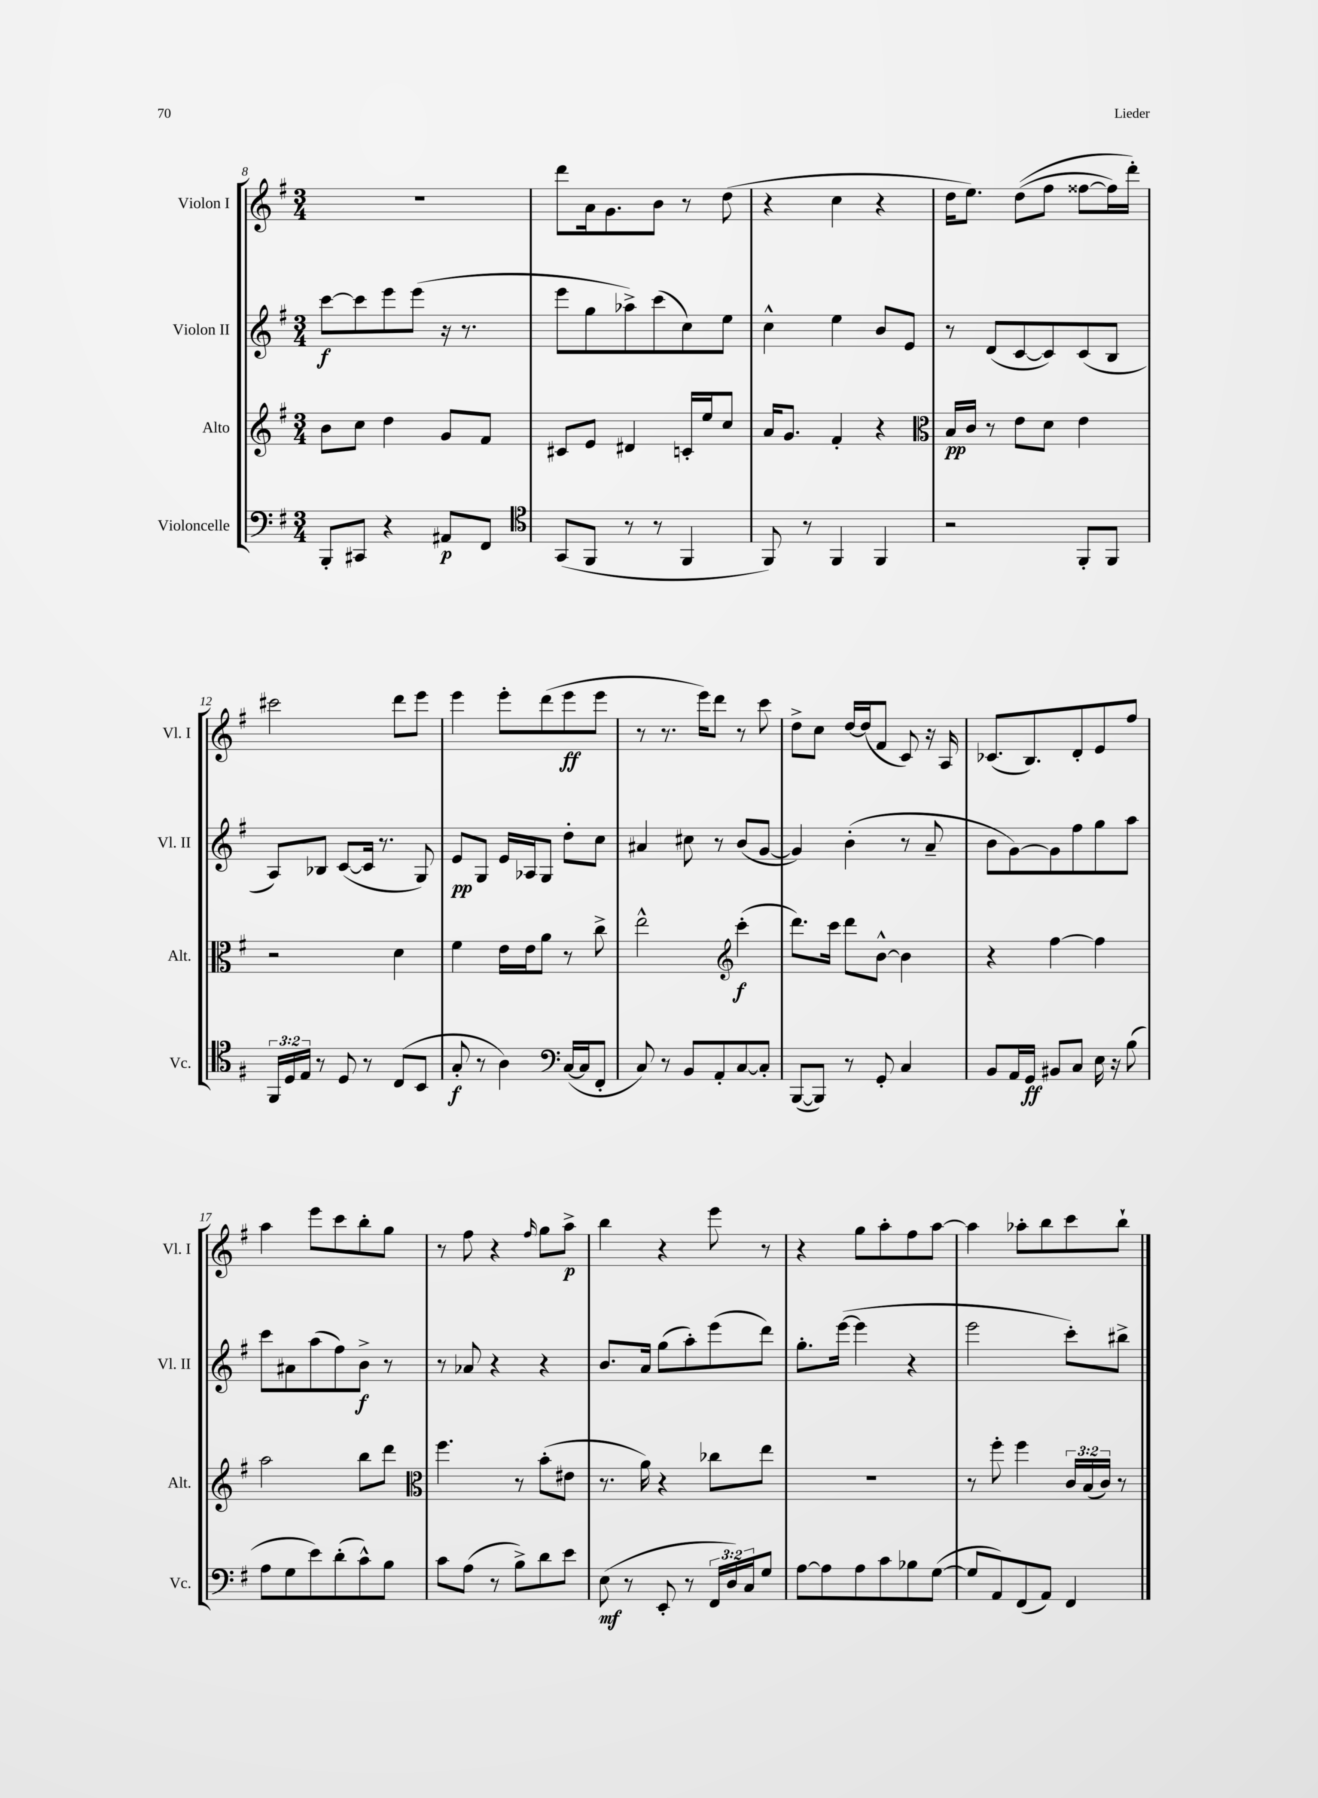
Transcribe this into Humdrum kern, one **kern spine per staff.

**kern	**kern	**kern	**kern
*staff4	*staff3	*staff2	*staff1
*clefF4	*clefG2	*clefG2	*clefG2
*k[f#]	*k[f#]	*k[f#]	*k[f#]
*M3/4	*M3/4	*M3/4	*M3/4
8BBB'	8b	[8ccc	2.r
8CC#	8cc	8ccc]	.
4r	4dd	8eee	.
.	.	(8eee	.
8AA#	8g	16r	.
.	.	8.r	.
8FF#	8f#	.	.
=	=	=	=
*clefC4	*	*	*
(8GG	8c#	8eee	8ddd
8FF#	8e	8gg	16a
.	.	.	8.g
8r	4d#	8aa-^)	.
8r	.	(8ccc	8b
4FF#	16c'	8cc)	8r
.	16ee	.	.
.	8cc	8ee	(8dd
=	=	=	=
8FF#)	16a	4cc^^	4r
.	8.g	.	.
8r	.	.	.
4FF#	4f#'	4ee	4cc
4FF#	4r	8b	4r
.	.	8e	.
=	=	=	=
*	*clefC3	*	*
2r	16B	8r	16dd
.	16c	.	8.ee)
.	8r	(8d	.
.	8e	[8c	&((8dd
.	8d	8c])	8ff#
8FF#'	4e	(8c	[8ff##
8FF#	.	8B	16ff##])
.	.	.	16ddd'&)
=	=	=	=
24FF#	2r	8A)	2ccc#
24D	.	.	.
24E	.	.	.
8r	.	8B-	.
8D	.	([8c	.
8r	.	16c]	.
.	.	8.r	.
(8C	4d	.	8ddd
8BB	.	8G)	8eee
=	=	=	=
8G'	4f#	8e	4eee
8r	.	8G	.
4A)	16e	16e	8eee'
.	16e	16A-	.
.	8a	8G	(8ddd
*clefF4	*	*	*
([16C	8r	8dd'	8eee
16C]	.	.	.
8FF#'	8cc^	8cc	8eee
=	=	=	=
8C)	2ee^^	4a#	8r
8r	.	.	8.r
8BB	.	8cc#	.
.	.	.	16eee)
8AA'	.	8r	8ddd
*	*clefG2	*	*
[8C	(4ccc'	(8b	8r
8C']	.	[8g	8ccc
=	=	=	=
([8BBB	8.ddd)	4g])	8dd^
8BBB])	.	.	8cc
.	16ccc	.	.
8r	8ddd	(4b'	[16dd
.	.	.	(16dd]
8GG'	[8b^^	.	8f#
4C	4b]	8r	8c)
.	.	8a~	16r
.	.	.	16A
=	=	=	=
8BB	4r	8b	(8.c-
16AA	.	[8g)	.
16GG	.	.	8.B)
8BB#	[4ff#	8g]	.
8C	.	8ff#	8d'
16E	4ff#]	8gg	8e
16r	.	.	.
(8B	.	8aa	8ff#
=	=	=	=
8A	2aa	8ccc	4aa
8G	.	8a#	.
8e)	.	(8aa	8eee
(8d'	.	8ff#)	8ccc
8c^^)	8bb	8b^	8bb'
8B	8ddd	8r	8gg
=	=	=	=
*	*clefC3	*	*
8c	4.ff#	8r	8r
(8A	.	8a-	8ff#
8r	.	4r	4r
8B^)	8r	.	.
.	.	.	16qqff#
8d	(8b'	4r	8gg
8e	8e#	.	8aa^
=	=	=	=
(8E	8.r	8.b	4bb
8r	.	.	.
.	16a)	16a	.
8EE'	4r	(8gg	4r
8r	.	8aa')	.
24FF#	8cc-	(8eee	8eee
24D)	.	.	.
24C	.	.	.
8G	8ee	8ddd)	8r
=	=	=	=
[8A	2.r	8.gg'	4r
8A]	.	.	.
.	.	([16eee	.
8A	.	4eee]	8gg
8c	.	.	8aa'
8B-	.	4r	8ff#
([8G	.	.	[8aa
=	=	=	=
8G]	8r	2eee	4aa]
8AA)	8ff#'	.	.
(8FF#	4ff#	.	8aa-'
8AA)	.	.	8bb
4FF#	24c	8ccc')	8ccc
.	(24B	.	.
.	24c)	.	.
.	8r	8bb#^	8bb`
==	==	==	==
*-	*-	*-	*-
